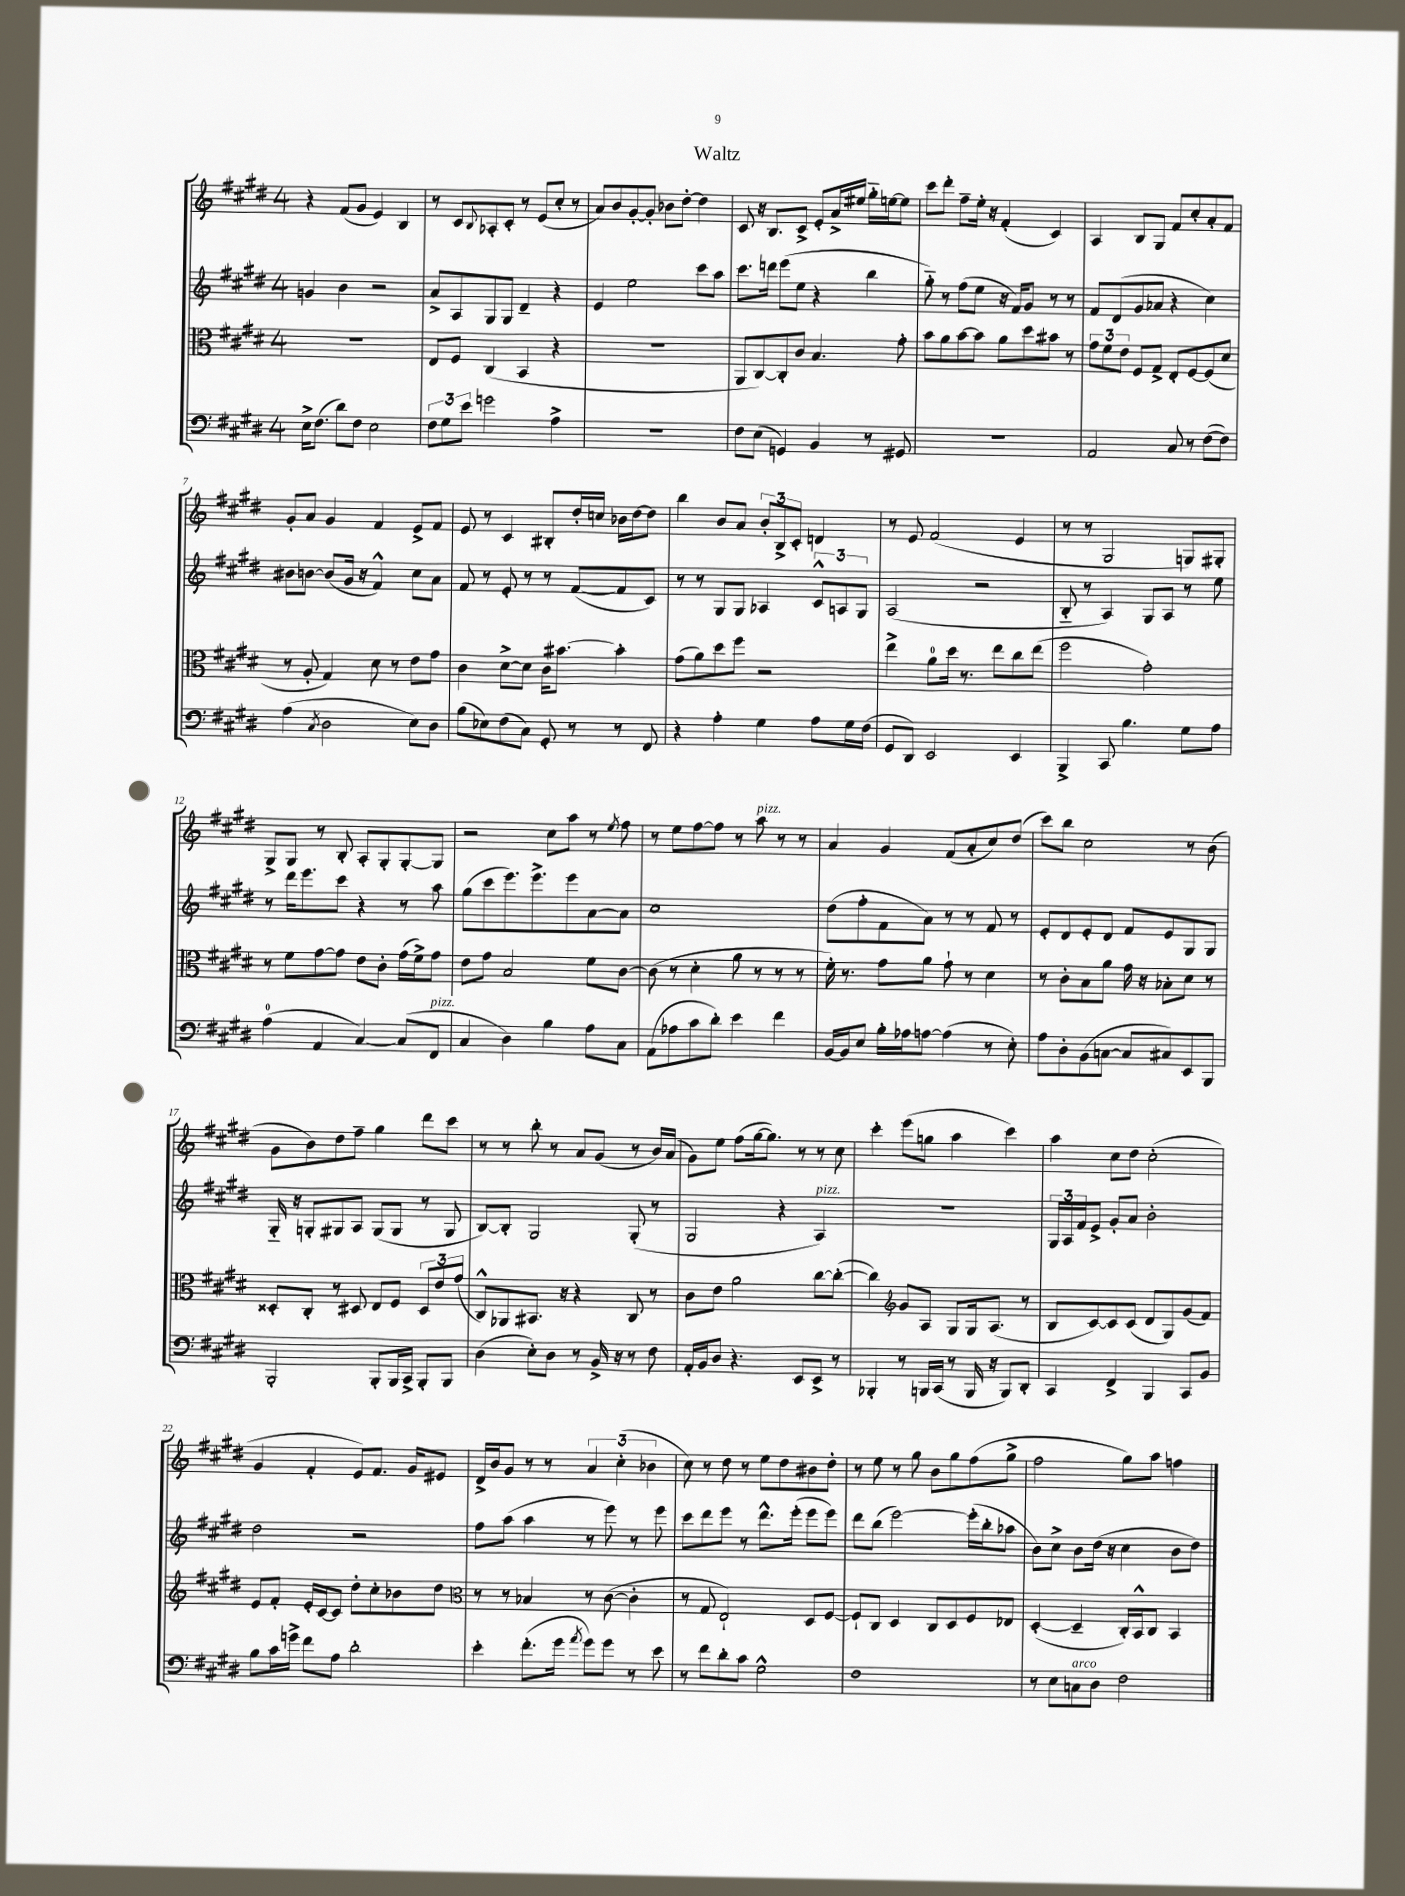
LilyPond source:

\header { title = "Waltz" }
<<
\new StaffGroup <<
\new Staff = "s0" {
    \clef treble \key e \major \once \override Staff.TimeSignature.style = #'single-digit \time 4/4
    r4 fis'8( gis'8 e'4) b4 |
    r8 cis'8 \appoggiatura { b8 } aes8-. cis'8-. r8 e'8( cis''8-. r8 |
    a'8) b'8 gis'8~-. gis'8-. bes'8 dis''8~-. dis''4 |
    cis'8 r16 b8. cis'8-> e'8-. a'16-> eis''16 gis''16-_ e''16~ e''8 |
    cis'''8 dis'''8-. fis''8-- e''16-. r16 fis'4-.( cis'4) |
    a4 b8 gis8 fis'8 cis''8-. a'8-. fis'8 |
    gis'8-. a'8 gis'4 fis'4 e'8-> fis'8 |
    e'8 r8 cis'4 bis8-. dis''16-. c''16 bes'16 dis''16~ dis''8 |
    b''4 b'8 a'8 \tuplet 3/2 { b'8-. b8-> cis'8-. } d'4 |
    r8 e'8 fis'2( e'4 |
    r8 r8 gis2 g8) gis8-. |
    gis8-> gis8 r8 b8-. a8-. gis8-. gis8~-. gis8 |
    r2 cis''8 a''8 r8 \acciaccatura { e''8 } fis''8 |
    r8 e''8 fis''8~ fis''8 r8 a''8^\markup { \italic "pizz." } r8 r8 |
    a'4 gis'4 fis'8( a'8-. cis''8) dis''8( |
    cis'''8) b''8 cis''2 r8 b'8( |
    gis'8 b'8) dis''8 fis''8-- gis''4 dis'''8 cis'''8 |
    r8 r8 b''8-. r8 a'8 gis'8( r8 b'16) a'16( |
    gis'8) e''8 fis''8( gis''16~ gis''8.) r8 r8 cis''8 |
    cis'''4-. e'''8( g''8 a''4 cis'''4) |
    a''4 cis''8 dis''8 cis''2-.( |
    gis'4 fis'4-. e'8) fis'8. gis'16 eis'8 |
    dis'16-> b'16 gis'8 r8 r8 \tuplet 3/2 { a'4 cis''4-.( bes'4 } |
    cis''8) r8 dis''8 r8 e''8 dis''8 bis'8 dis''8-. |
    r8 e''8 r8 gis''8 b'8 gis''8 fis''8( gis''8-> |
    fis''2 gis''8) a''8 f''4 \bar "|." |
}
\new Staff = "s1" {
    \clef treble \key e \major \once \override Staff.TimeSignature.style = #'single-digit \time 4/4
    g'4 b'4 r2 |
    a'8-> a8 gis8 gis8 dis'4-- r4 |
    e'4 e''2 cis'''8 a''8 |
    cis'''8. d'''16 e'''8( e''8 r4 b''4 |
    gis''8-_) r8 fis''8( e''8 r16 fis'16) gis'8 r8 r8 |
    fis'8 dis'8( gis'8 aes'8 r4 cis''4) |
    bis'8 b'8~ b'8( gis'16 r16 fis'4-^) cis''8 a'8 |
    fis'8 r8 e'8-. r8 r8 fis'8~( fis'8 cis'8) |
    r8 r8 gis8 gis8 aes4 \tuplet 3/2 { cis'8-^ a8 gis8 } |
    a2( r2 |
    b8-_ r8 a4) gis8 a8 r8 e''8 |
    r8 dis'''16 e'''8. cis'''8 r4 r8 a''8 |
    gis''8( cis'''8 e'''8.) e'''8.-> e'''8 a'8~ a'8 |
    cis''1 |
    dis''8( fis''8-. fis'8 a'8) r8 r8 fis'8 r8 |
    e'8-. dis'8 e'8-. dis'8 fis'8 e'8 gis8 gis8 |
    gis16-_ r16 g8-. gis8 a8 gis8( gis8 r8 gis8 |
    b8~) b8-. gis2 gis8-.( r8 |
    gis2 r4 a4^\markup { \italic "pizz." }) |
    r1 |
    \tuplet 3/2 { gis16 a16 fis'16 } e'8-> gis'8-. a'8 b'2-. |
    dis''2 r2 |
    fis''8 a''8( a''4 r8 e'''8) r8 e'''8 |
    cis'''8 dis'''8 e'''8 r8 dis'''8.-^ e'''16-.( e'''8 e'''8) |
    dis'''8 b''8( e'''2~) e'''16-.( b''16-. aes''8 |
    b'8) cis''8-> b'8 dis''16( r16 cis''4 b'8 dis''8) \bar "|." |
}
\new Staff = "s2" {
    \clef alto \key e \major \once \override Staff.TimeSignature.style = #'single-digit \time 4/4
    R1 |
    e8 fis8 cis4( b,4 r4 |
    R1 |
    a,8 cis8~) cis8-. cis'8 b4. gis'8-. |
    b'8 a'8 b'8~ b'8 a'8 dis''8 bis'8 r8 |
    \tuplet 3/2 { gis'8 fis'8 e'8 } fis8 gis8-> e8-. fis8~ fis8( dis'8 |
    r8 a8-. gis4) dis'8 r8 e'8 gis'8 |
    cis'4 dis'8~-> dis'8 cis'16 bis'8.~ bis'4-. |
    gis'8( a'8) dis''8 fis''8 r2 |
    e''4-> a'8-0 dis''16 r8. e''8 cis''8 e''8( |
    fis''2 gis'2-.) |
    r8 fis'8 gis'8~ gis'8 e'8 cis'8-. gis'16( fis'16->) gis'8 |
    e'8 gis'8 b2 fis'8 cis'8~ |
    cis'8( r8 dis'4-. a'8 r8 r8 r8 |
    fis'16-.) r8. gis'8 a'8 gis'8-! r8 dis'4 |
    r8 cis'8-. b8 a'8 gis'16 r16 bes8-. dis'8 r8 |
    disis8-. cis8-. r8 dis8 e8 fis8 \tuplet 3/2 { dis8 e'8 gis'8( } |
    cis8-^) aes,8 bis,8. r16 r4 cis8 r8 |
    cis'8 e'8 a'2 cis''8~ cis''8~-.( |
    cis''4) \clef treble gis'8 a8 gis8 gis16 a8.( r8 |
    b8 cis'8~) cis'8 cis'8( dis'8 gis8) gis'8( fis'8) |
    e'8 fis'8-. e'16-. cis'16~ cis'8 dis''8-. cis''8-. bes'8 dis''8 |
    \clef alto r8 r8 bes4 r8 cis'8~( cis'4-. |
    r8 gis8 e2-!) dis8 fis8~ |
    fis8-! cis8 dis4 cis8 dis8 fis8 ees8 |
    dis4~-.( dis4-- cis16-.) b,16-^ cis8 b,4 \bar "|." |
}
\new Staff = "s3" {
    \clef bass \key e \major \once \override Staff.TimeSignature.style = #'single-digit \time 4/4
    e16-> fis8.( dis'8) fis8 e2 |
    \tuplet 3/2 { fis8 gis8 e'8 } g'2 a4-> |
    R1 |
    fis8 e8( g,4) b,4 r8 gis,8 |
    R1 |
    a,2 cis8 r8 fis8~( fis8) |
    a4( \acciaccatura { cis8 } dis2 e8) dis8 |
    b8( ees8) fis8( cis8) gis,8-. r8 r8 fis,8 |
    r4 a4-. gis4 a8 gis16 fis16( |
    gis,8 dis,8) e,2 e,4 |
    b,,4-> cis,8 b4. gis8 a8 |
    a4-0( a,4 cis4~) cis8( fis,8^\markup { \italic "pizz." } |
    cis4 dis4) b4 a8 cis8 |
    a,8( aes8 cis'8 dis'8-.) e'4 fis'4 |
    b,16~ b,16 e8 b16-. aes16 a8~ a4( r8 e8-.) |
    a8 dis8-. b,8( c8~ c8 cis8) e,8 b,,8 |
    b,,2-. b,,8-. b,,16 cis,16-> b,,8-. b,,8 |
    dis4( e8-.) dis8 r8 b,16-> r16 r8 fis8 |
    a,16-. b,16 dis8 r4. e,8 e,8-> r8 |
    bes,,4-. r8 b,,16 cis,16( r8 b,,16 r16 b,,8) dis,8-. |
    cis,4 fis,4-> b,,4 cis,8 b,8 |
    b8 cis'16 g'16-> fis'8 a8 dis'2-. |
    e'4-. fis'8.-.( gis'16 \acciaccatura { a'8 } gis'8) gis'8 r8 e'8 |
    r8 fis'8 dis'8-. cis'8 gis2-^ |
    fis1 |
    r8 e8 c8^\markup { \italic "arco" } dis8 fis2 \bar "|." |
}
>>
>>
